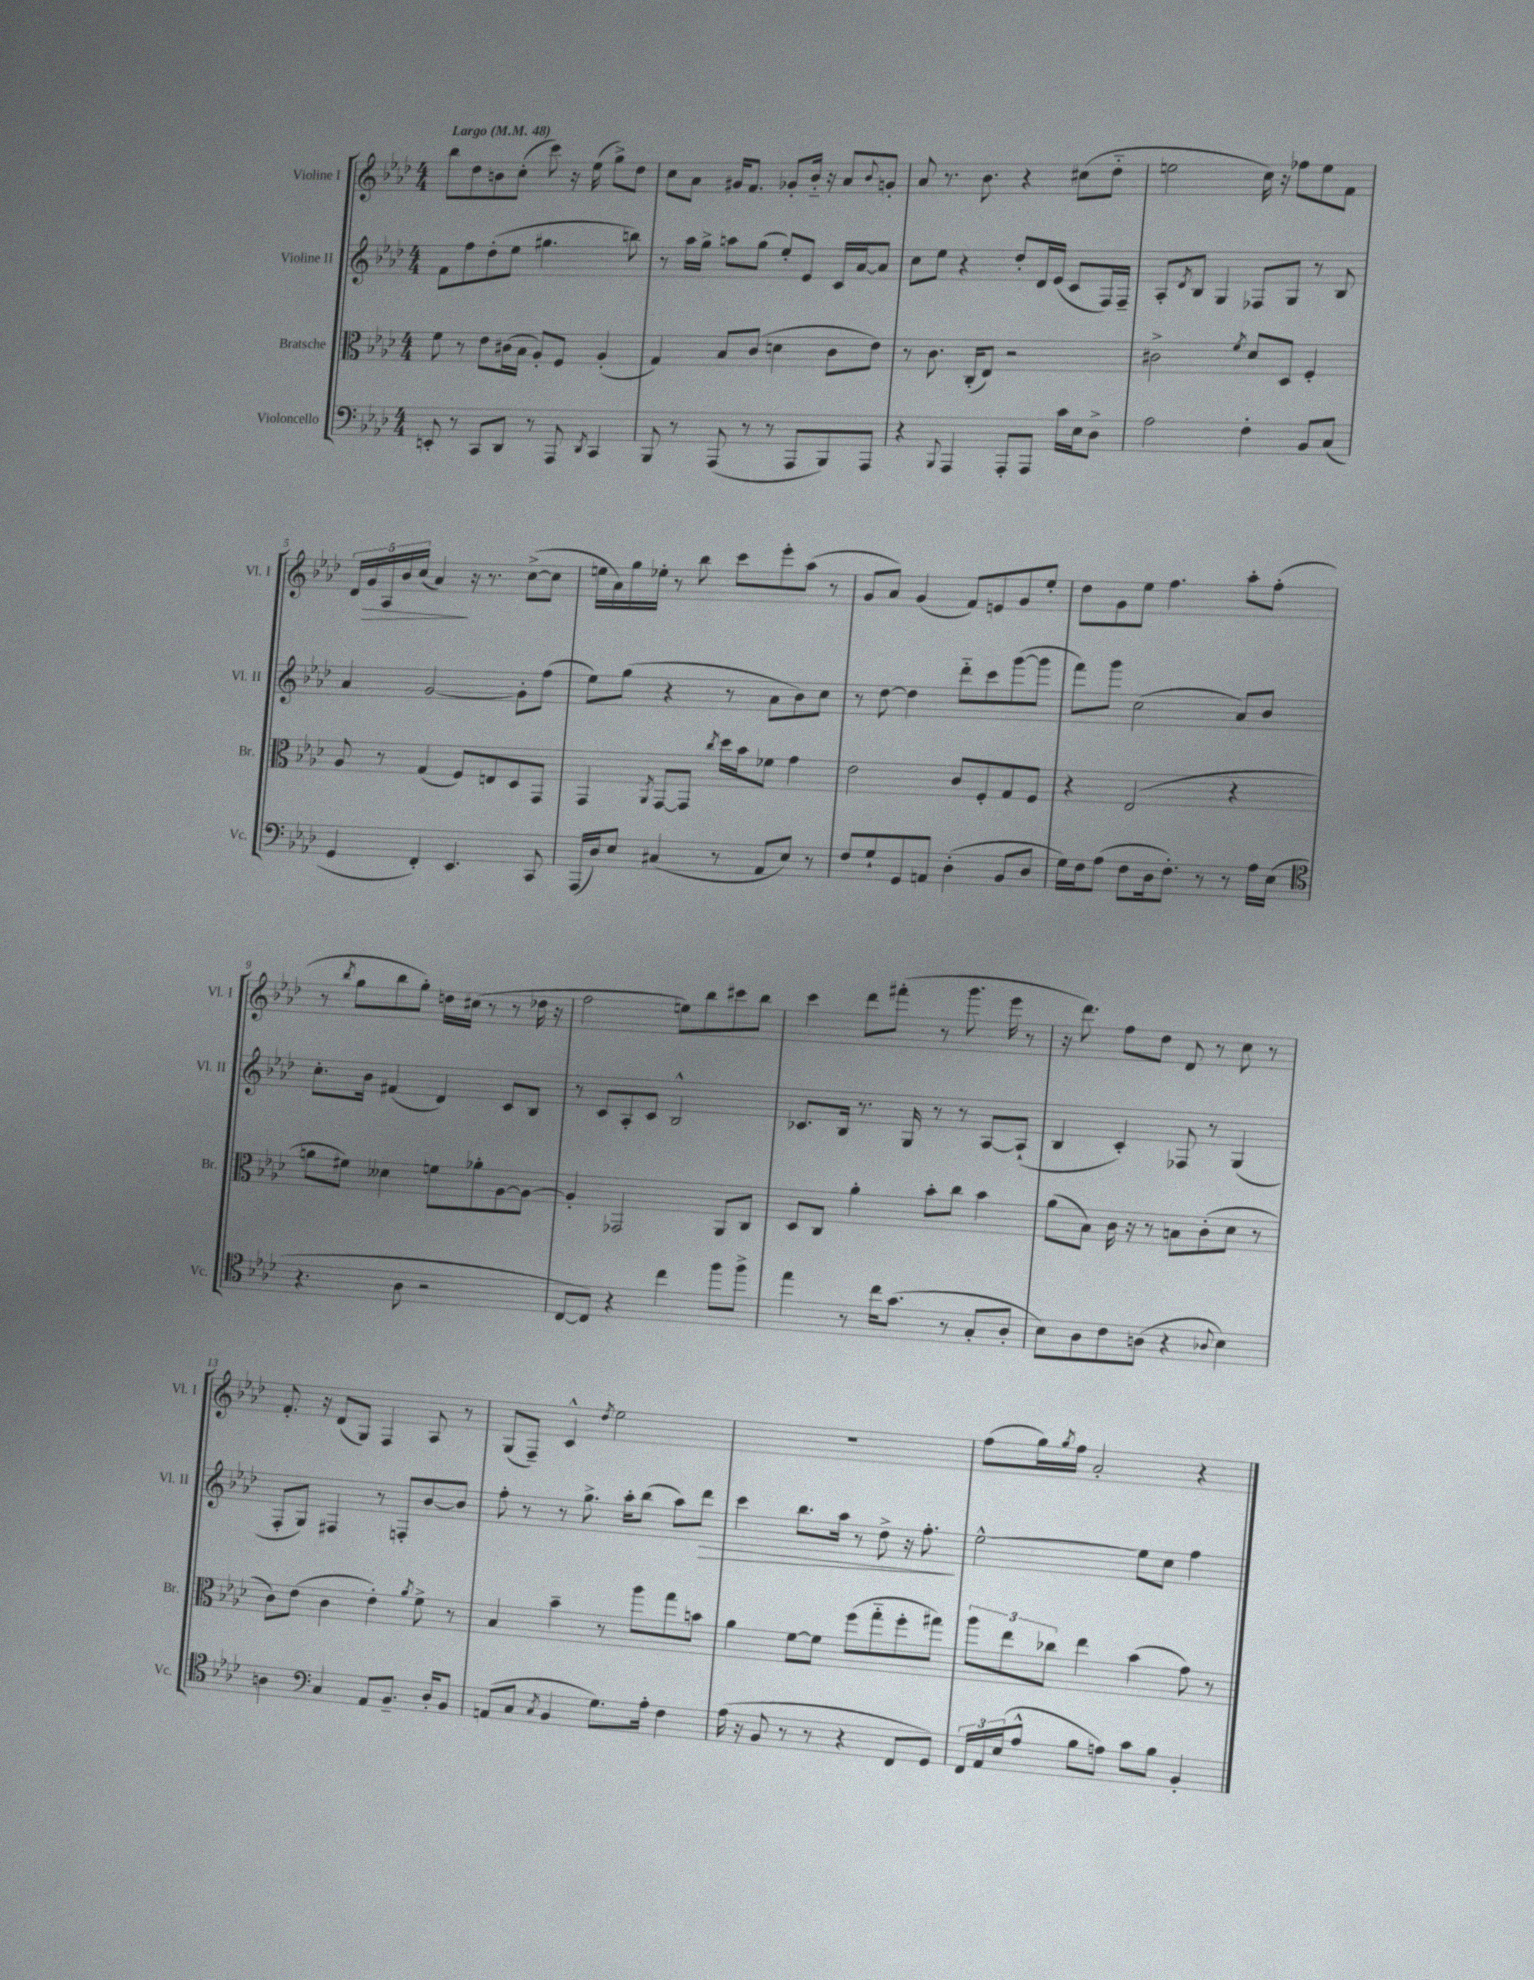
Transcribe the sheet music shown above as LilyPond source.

<<
\new StaffGroup <<
\new Staff = "s0" \with { instrumentName = "Violine I" shortInstrumentName = "Vl. I" } {
    \clef treble \key aes \major \numericTimeSignature \time 4/4 \tempo "Largo" 4 = 48
    bes''8 des''8 b'8 c''8-.( c'''8) r16 ees''16( g''8->) des''8 |
    c''8 aes'8 gis'16 f'8. ges'8-. bes'16-_ r16 aes'8 \appoggiatura { bes'8 } g'8-. |
    aes'8 r8. bes'8. r4 cis''8( des''8-_ |
    e''2 c''16) r16 fes''8 e''8 f'8 |
    \tuplet 5/4 { des'16 g'16\> aes16 bes'16 c''16( } aes'4\!) r16 r8. c''8~->( c''8 |
    e''16 aes'16) g''16 ees''16-. r8 bes''8 c'''8 ees'''8-. aes''8( r8 |
    g'8 aes'8) g'4( f'8) e'8 g'8 ees''8-. |
    des''8 g'8 ees''8 f''4. aes''8-. f''8-.( |
    r8 \acciaccatura { bes''8 } g''8 bes''8 g''8-.) d''16 cis''16( r8 r8 des''16 r16 |
    f''2 e''8) bes''8 cis'''8 bes''8 |
    c'''4 des'''8 fis'''8-.( r8 g'''8. ees'''16 r8 |
    r16 des'''8.) f''8 des''8 des'8 r8 c''8 r8 |
    f'8.-. r16 des'8( g8) f4 aes8 r8 |
    g8( f8--) c'4-^ \acciaccatura { des''8 } ees''2 |
    R1 |
    f''8( g''16) \acciaccatura { g''8 } f''16 aes'2-. r4 \bar "|." |
}
\new Staff = "s1" \with { instrumentName = "Violine II" shortInstrumentName = "Vl. II" } {
    \clef treble \key aes \major \numericTimeSignature \time 4/4
    f'8 f''8 des''8-.( ees''8 gis''4. b''8) |
    r8 aes''16 g''16-> a''8 g''8( ees''8-.) ees'8 c'16 aes'16~ aes'8 |
    c''8 ees''8 r4 des''8-. des'16 ees'16( c'8 f16) f16-- |
    aes8-. \acciaccatura { des'8 } bes8 g4 fes8 g8 r8 bes8 |
    aes'4 g'2~ g'8-. f''8( |
    ees''8) g''8( r4 r8 aes'8 bes'8) c''8 |
    r8 des''8~ des''4 des'''8-_ c'''8 g'''8~( g'''8 |
    f'''8) g'''8 c''2( aes'8) bes'8 |
    c''8.-. bes'16 fis'4( des'4) c'8 bes8 |
    r8 c'8 aes8-. c'8 bes2-^ |
    ces'8. bes16 r8. g16 r8 r8 aes8~ aes8-!( |
    bes4 c'4-.) fes8 r8 g4( |
    f8-. g8) fis4 r8 f8-. bes'8~ bes'8 |
    f''8-. r8 r8 g''8.-> aes''16-. bes''8( aes''8) des'''8\> |
    c'''4 bes''8. aes''16 r8 des''8-> r16 f''8.-.\! |
    ees''2~-^ ees''8 c''8 f''4 \bar "|." |
}
\new Staff = "s2" \with { instrumentName = "Bratsche" shortInstrumentName = "Br." } {
    \clef alto \key aes \major \numericTimeSignature \time 4/4
    f'8 r8 ees'8 cis'16( bes16 aes8-.) f8 aes4-.( |
    g4) bes8 c'8( d'4 c'8 ees'8) |
    r8 c'8. c16-.( ees8) r2 |
    cis'2-> \acciaccatura { f'8 } des'8 des8 f4-. |
    aes8 r8 g4( f8) e8 des8 g,8 |
    g,4 \acciaccatura { aes,8 } g,8~ g,8 \acciaccatura { c''8 } des''16 bes'16 fes'8 g'4 |
    ees'2 c'8 f8-. g8 f8 |
    r4 ees2( r4 |
    a'8 fis'8) deses'4 f'8 aes'8-. aes8~ aes8~ |
    aes4-. ges,2 aes,8 c8 |
    des8 c8 aes'4-. bes'8-. c''8 bes'4 |
    aes'8( bes8) c'16 r16 r8 b8 c'8-.( des'8 r8 |
    c'8) ees'8( c'4 ees'4-.) \acciaccatura { aes'8 } f'8-> r8 |
    bes4 bes'4-- r8 aes''8 g''8 b'8 |
    aes'4 f'8~ f'8 f''8( g''8-_ f''8-. gis''8) |
    \tuplet 3/2 { aes''8 ees''8 ces''8 } ees''4 bes'4( g'8) r8 \bar "|." |
}
\new Staff = "s3" \with { instrumentName = "Violoncello" shortInstrumentName = "Vc." } {
    \clef bass \key aes \major \numericTimeSignature \time 4/4
    e,8-. r8 c,8 des,8 r8 aes,,8 \acciaccatura { des,8 } c,4 |
    bes,,8 r8 aes,,8( r8 r8 aes,,8 bes,,8) aes,,8 |
    r4 \appoggiatura { bes,,8 } aes,,4 aes,,8-. aes,,8 c'16 ees16 des8-> |
    aes2 f4-. bes,8 c8( |
    g,4 f,4-.) ees,4. c,8 |
    aes,,16( des16) ees8 cis4( r8 aes,8 ees8) r8 |
    f8 g8-! g,8 a,8 des4-.( bes,8 des8 |
    g16) f16 aes8( f8 des16 f8.-.) r8 r8 aes16 ees16( |
    \clef tenor r4. aes8 r2 |
    c8~ c8) r4 c''4 f''8 f''8-> |
    ees''4 r8 c''16 g'8.( r8 g8-. aes8-. |
    bes8) aes8 c'8 a8( r4 \appoggiatura { aes8 } bes4) |
    a4 \clef bass c4 aes,8 bes,8.-- des16-. bes,8 |
    a,8( c8 \acciaccatura { c8 } bes,4 g8.) aes16-. f4 |
    aes16( r16 bes,8 r8 r8 r4 f,8 g,8) |
    \tuplet 3/2 { f,16 aes,16 ees16( } aes8-^ bes8 a8) c'8 bes8 bes,4-. \bar "|." |
}
>>
>>
